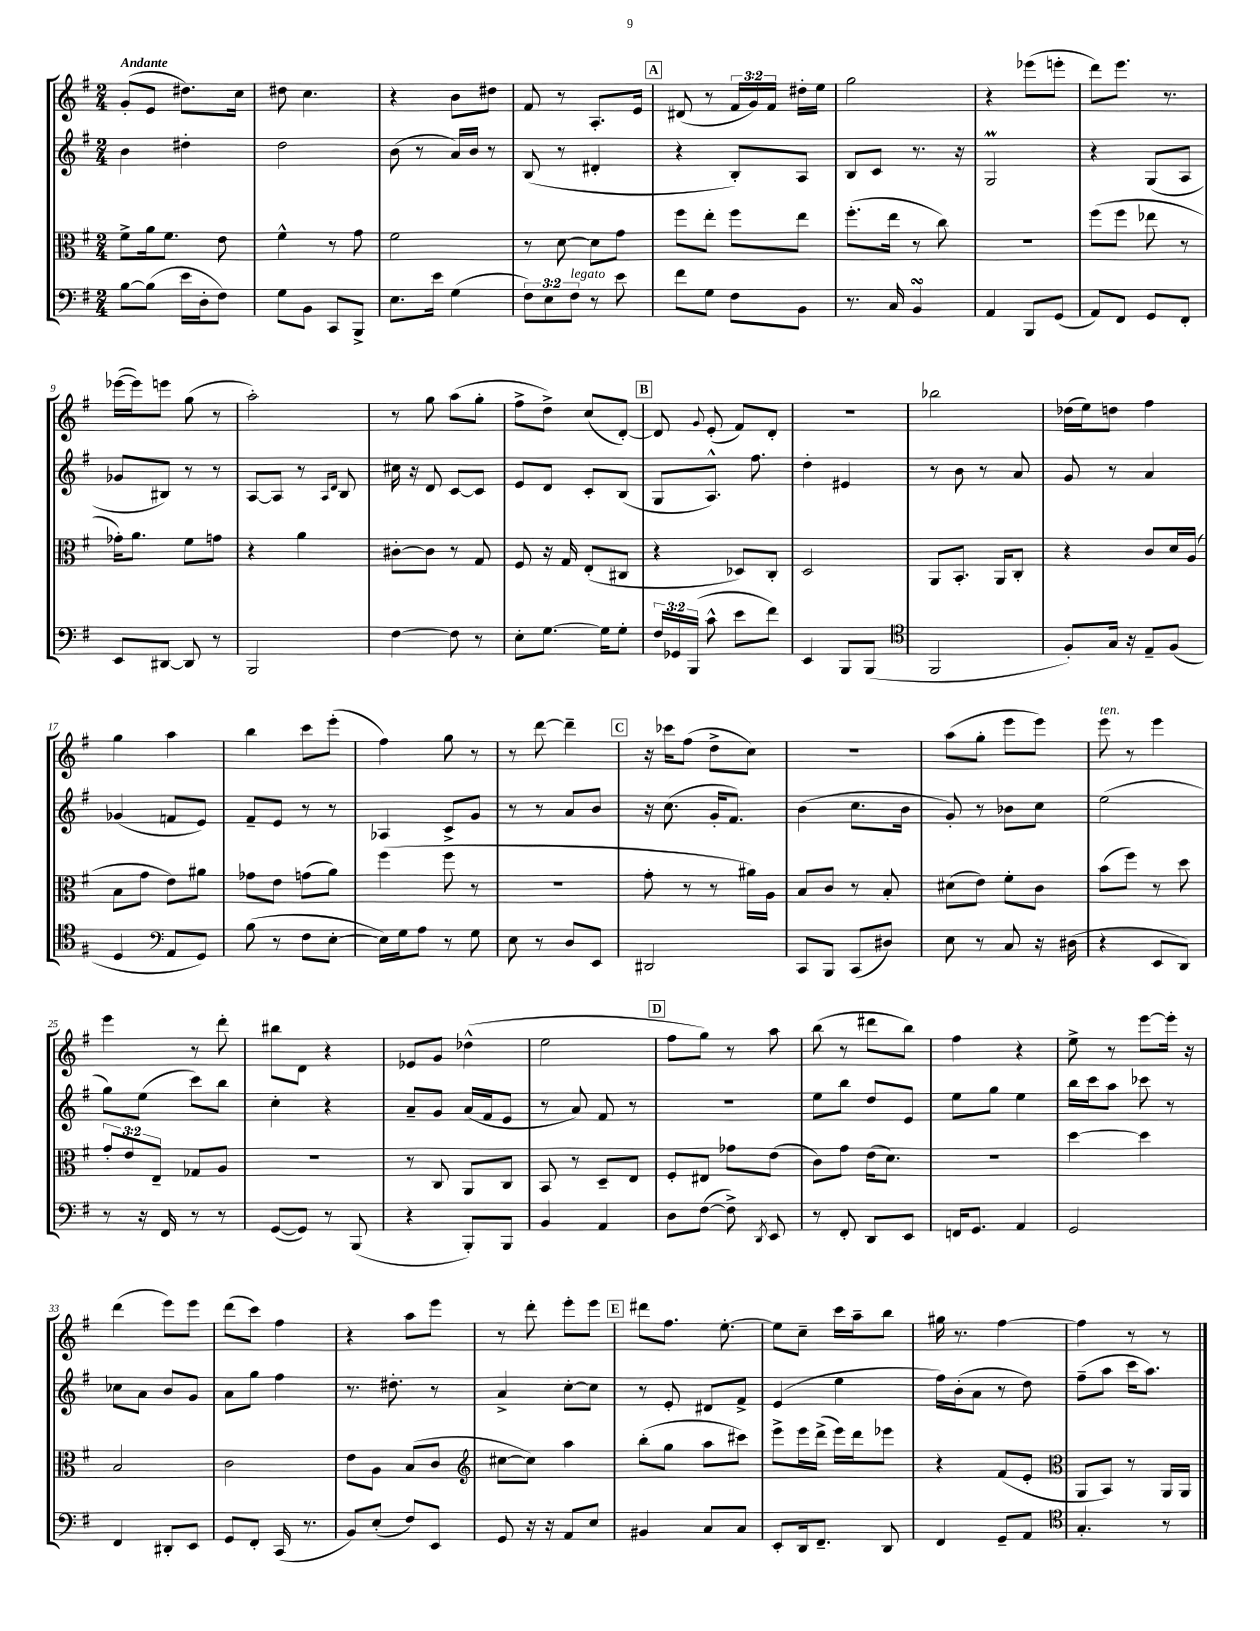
<<
\new StaffGroup <<
\new Staff = "s0" {
    \clef treble \key g \major \numericTimeSignature \time 2/4 \override Staff.TupletNumber.text = #tuplet-number::calc-fraction-text \tempo "Andante"
    \autoBeamOff g'8[-.( e'8] dis''8.[) c''16] |
    dis''8 c''4. |
    r4 b'8[ dis''8] |
    fis'8 r8 a8.[-. e'16] |
    \mark \markup { \box "A" } dis'8( r8 \tuplet 3/2 { fis'16[ g'16) fis'16] } dis''16[-. e''16] |
    g''2 |
    r4 ees'''8[( e'''8]-. |
    d'''8[) e'''8.] r8. |
    ees'''16[~( ees'''16) e'''8] g''8( r8 |
    a''2-.) |
    r8 g''8 a''8[( g''8]-. |
    fis''8[-> d''8]->) c''8[( d'8]~-.) |
    \mark \markup { \box "B" } d'8 \appoggiatura { g'8 } e'8-.( fis'8[) d'8]-. |
    R2 |
    bes''2 |
    des''16[( e''16) d''8] fis''4 |
    g''4 a''4 |
    b''4 c'''8[ e'''8]-.( |
    fis''4) g''8 r8 |
    r8 d'''8~ d'''4-- |
    \mark \markup { \box "C" } r16 ces'''16[ fis''8]( d''8[-> c''8]) |
    R2 |
    a''8[( g''8]-. e'''8[ e'''8]) |
    e'''8^\markup { \italic "ten." } r8 e'''4 |
    e'''4 r8 d'''8-. |
    bis''8[ d'8] r4 |
    ees'8[ g'8] des''4-^( |
    e''2 |
    \mark \markup { \box "D" } fis''8[ g''8]) r8 a''8 |
    b''8( r8 dis'''8[ b''8]) |
    fis''4 r4 |
    e''8-> r8 e'''8[~ e'''16]-. r16 |
    d'''4( e'''8[) e'''8] |
    d'''8[( c'''8]) fis''4 |
    r4 a''8[ e'''8] |
    r8 d'''8-. e'''8[-. e'''8] |
    \mark \markup { \box "E" } dis'''8[ fis''8.] e''8.~-. |
    e''8[ c''8]-- c'''16[ a''16-- b''8] |
    gis''16 r8. fis''4~ |
    fis''4 r8 r8 \bar "|." |
}
\new Staff = "s1" {
    \clef treble \key g \major \numericTimeSignature \time 2/4
    \autoBeamOff b'4 dis''4-. |
    d''2 |
    b'8( r8 a'16[) b'16] r8 |
    b8( r8 dis'4-. |
    \mark \markup { \box "A" } r4 b8[-.) a8] |
    b8[ c'8] r8. r16 |
    g2\prall |
    r4 g8[( a8] |
    ges'8[ bis8]) r8 r8 |
    a8[~ a8] r8 \grace { a16[ d'16] } b8 |
    cis''16 r16 d'8 c'8[~ c'8] |
    e'8[ d'8] c'8[-. b8]( |
    \mark \markup { \box "B" } g8[ a8.]-^) fis''8. |
    d''4-. eis'4 |
    r8 b'8 r8 a'8 |
    g'8 r8 a'4 |
    ges'4( f'8[ e'8]) |
    fis'8[-- e'8] r8 r8 |
    aes4 c'8[-> g'8] |
    r8 r8 a'8[ b'8] |
    \mark \markup { \box "C" } r16 c''8.( g'16[-. fis'8.]) |
    b'4( c''8.[ b'16] |
    g'8-.) r8 bes'8[ c''8] |
    e''2( |
    g''8[) e''8]( c'''8[) b''8] |
    c''4-. r4 |
    a'8[-- g'8] a'16[( fis'16 e'8] |
    r8 a'8) fis'8 r8 |
    \mark \markup { \box "D" } R2 |
    e''8[ b''8] d''8[ e'8] |
    e''8[ g''8] e''4 |
    b''16[ c'''16 a''8] ces'''8 r8 |
    ces''8[ a'8] b'8[ g'8] |
    a'8[ g''8] fis''4 |
    r8. dis''8.-. r8 |
    a'4-> c''8[~-. c''8] |
    \mark \markup { \box "E" } r8 e'8-. dis'8[ fis'8]-> |
    e'4( e''4 |
    fis''16[) b'16-.( a'8] r8 d''8) |
    fis''8[--( a''8] c'''16[ a''8.]) \bar "|." |
}
\new Staff = "s2" {
    \clef alto \key g \major \numericTimeSignature \time 2/4 \override Staff.TupletNumber.text = #tuplet-number::calc-fraction-text
    \autoBeamOff fis'8[-> a'16 fis'8.] e'8 |
    fis'4-^ r8 g'8 |
    fis'2 |
    r8 d'8~ d'8[ g'8] |
    \mark \markup { \box "A" } fis''8[ e''8]-. fis''8[ e''8] |
    fis''8.[-.( e''16] r8 c''8) |
    R2 |
    fis''8[( fis''8] ees''8 r8 |
    ges'16[-.) a'8.] fis'8[ g'8] |
    r4 a'4 |
    cis'8[~-. cis'8] r8 g8 |
    fis8 r16 g16 e8[-.( cis8] |
    \mark \markup { \box "B" } r4 des8[) c8]-. |
    d2 |
    a,8[ b,8.]-. a,16[ c8]-. |
    r4 c'8[ d'16 a16]( |
    b8[ g'8] e'8[) ais'8] |
    ges'8[ e'8] g'8[( a'8]) |
    fis''4( fis''8 r8 |
    r2 |
    \mark \markup { \box "C" } g'8-. r8 r8 ais'16[) a16] |
    b8[ c'8] r8 b8-. |
    dis'8[( e'8]) fis'8[-. c'8] |
    b'8[( fis''8]) r8 d''8 |
    \tuplet 3/2 { g'8[-. e'8 e8]-- } ges8[ a8] |
    r2 |
    r8 c8 a,8[ c8] |
    b,8 r8 d8[-- e8] |
    \mark \markup { \box "D" } fis8[-. eis8] ges'8[ e'8]( |
    c'8[) g'8] e'16[( d'8.]) |
    r2 |
    d''4~ d''4 |
    b2 |
    c'2 |
    e'8[ a8] b8[( c'8] |
    \clef treble cis''8[~ cis''8]) a''4 |
    \mark \markup { \box "E" } b''8[-.( g''8] a''8[ cis'''8]) |
    e'''8[-> e'''16 d'''16]->( e'''16[) d'''16 ees'''8] |
    r4 fis'8[( e'8]-. |
    \clef alto a,8[ b,8]) r8 a,16[ a,16] \bar "|." |
}
\new Staff = "s3" {
    \clef bass \key g \major \numericTimeSignature \time 2/4 \override Staff.TupletNumber.text = #tuplet-number::calc-fraction-text
    \autoBeamOff b8[~ b8]( e'16[ d16-. fis8]) |
    g8[ b,8] c,8[ b,,8]-> |
    e8.[ e'16] g4( |
    \tuplet 3/2 { fis8[) e8 fis8]^\markup { \italic "legato" } } r8 e'8 |
    \mark \markup { \box "A" } fis'8[ g8] fis8[ b,8] |
    r8. c16 b,4\turn |
    a,4 b,,8[ g,8]( |
    a,8[) fis,8] g,8[ fis,8]-. |
    e,8[ dis,8]~ dis,8 r8 |
    b,,2 |
    fis4~ fis8 r8 |
    e8[-. g8.]~ g16[ g8]-. |
    \mark \markup { \box "B" } \tuplet 3/2 { fis16[ ges,16 b,,16]( } c'8-^ e'8[ fis'8]) |
    e,4 b,,8[ b,,8]( |
    \clef tenor fis,2 |
    fis8[-.) g16] r16 e8[-- fis8]( |
    d4 \clef bass a,8[ g,8]) |
    b8( r8 fis8[ e8]~-. |
    e16[) g16 a8] r8 g8 |
    e8 r8 d8[ e,8] |
    \mark \markup { \box "C" } dis,2 |
    c,8[ b,,8] c,8[( dis8]) |
    e8 r8 c8 r16 dis16( |
    r4 e,8[ d,8]) |
    r8 r16 fis,16 r8 r8 |
    g,8[~( g,8]) r8 b,,8( |
    r4 b,,8[-.) b,,8] |
    b,4 a,4 |
    \mark \markup { \box "D" } d8[ fis8]~( fis8->) \acciaccatura { d,8 } e,8 |
    r8 fis,8-. d,8[ e,8] |
    f,16[ g,8.] a,4 |
    g,2 |
    fis,4 dis,8[-. e,8] |
    g,8[ fis,8]-. c,16( r8. |
    b,8[) e8]-.( fis8[) e,8] |
    g,8 r16 r16 a,8[ e8] |
    \mark \markup { \box "E" } bis,4 c8[ c8] |
    e,8[-. d,16 fis,8.]-- d,8 |
    fis,4 g,8[-- a,8] |
    \clef tenor g4.-. r8 \bar "|." |
}
>>
>>
